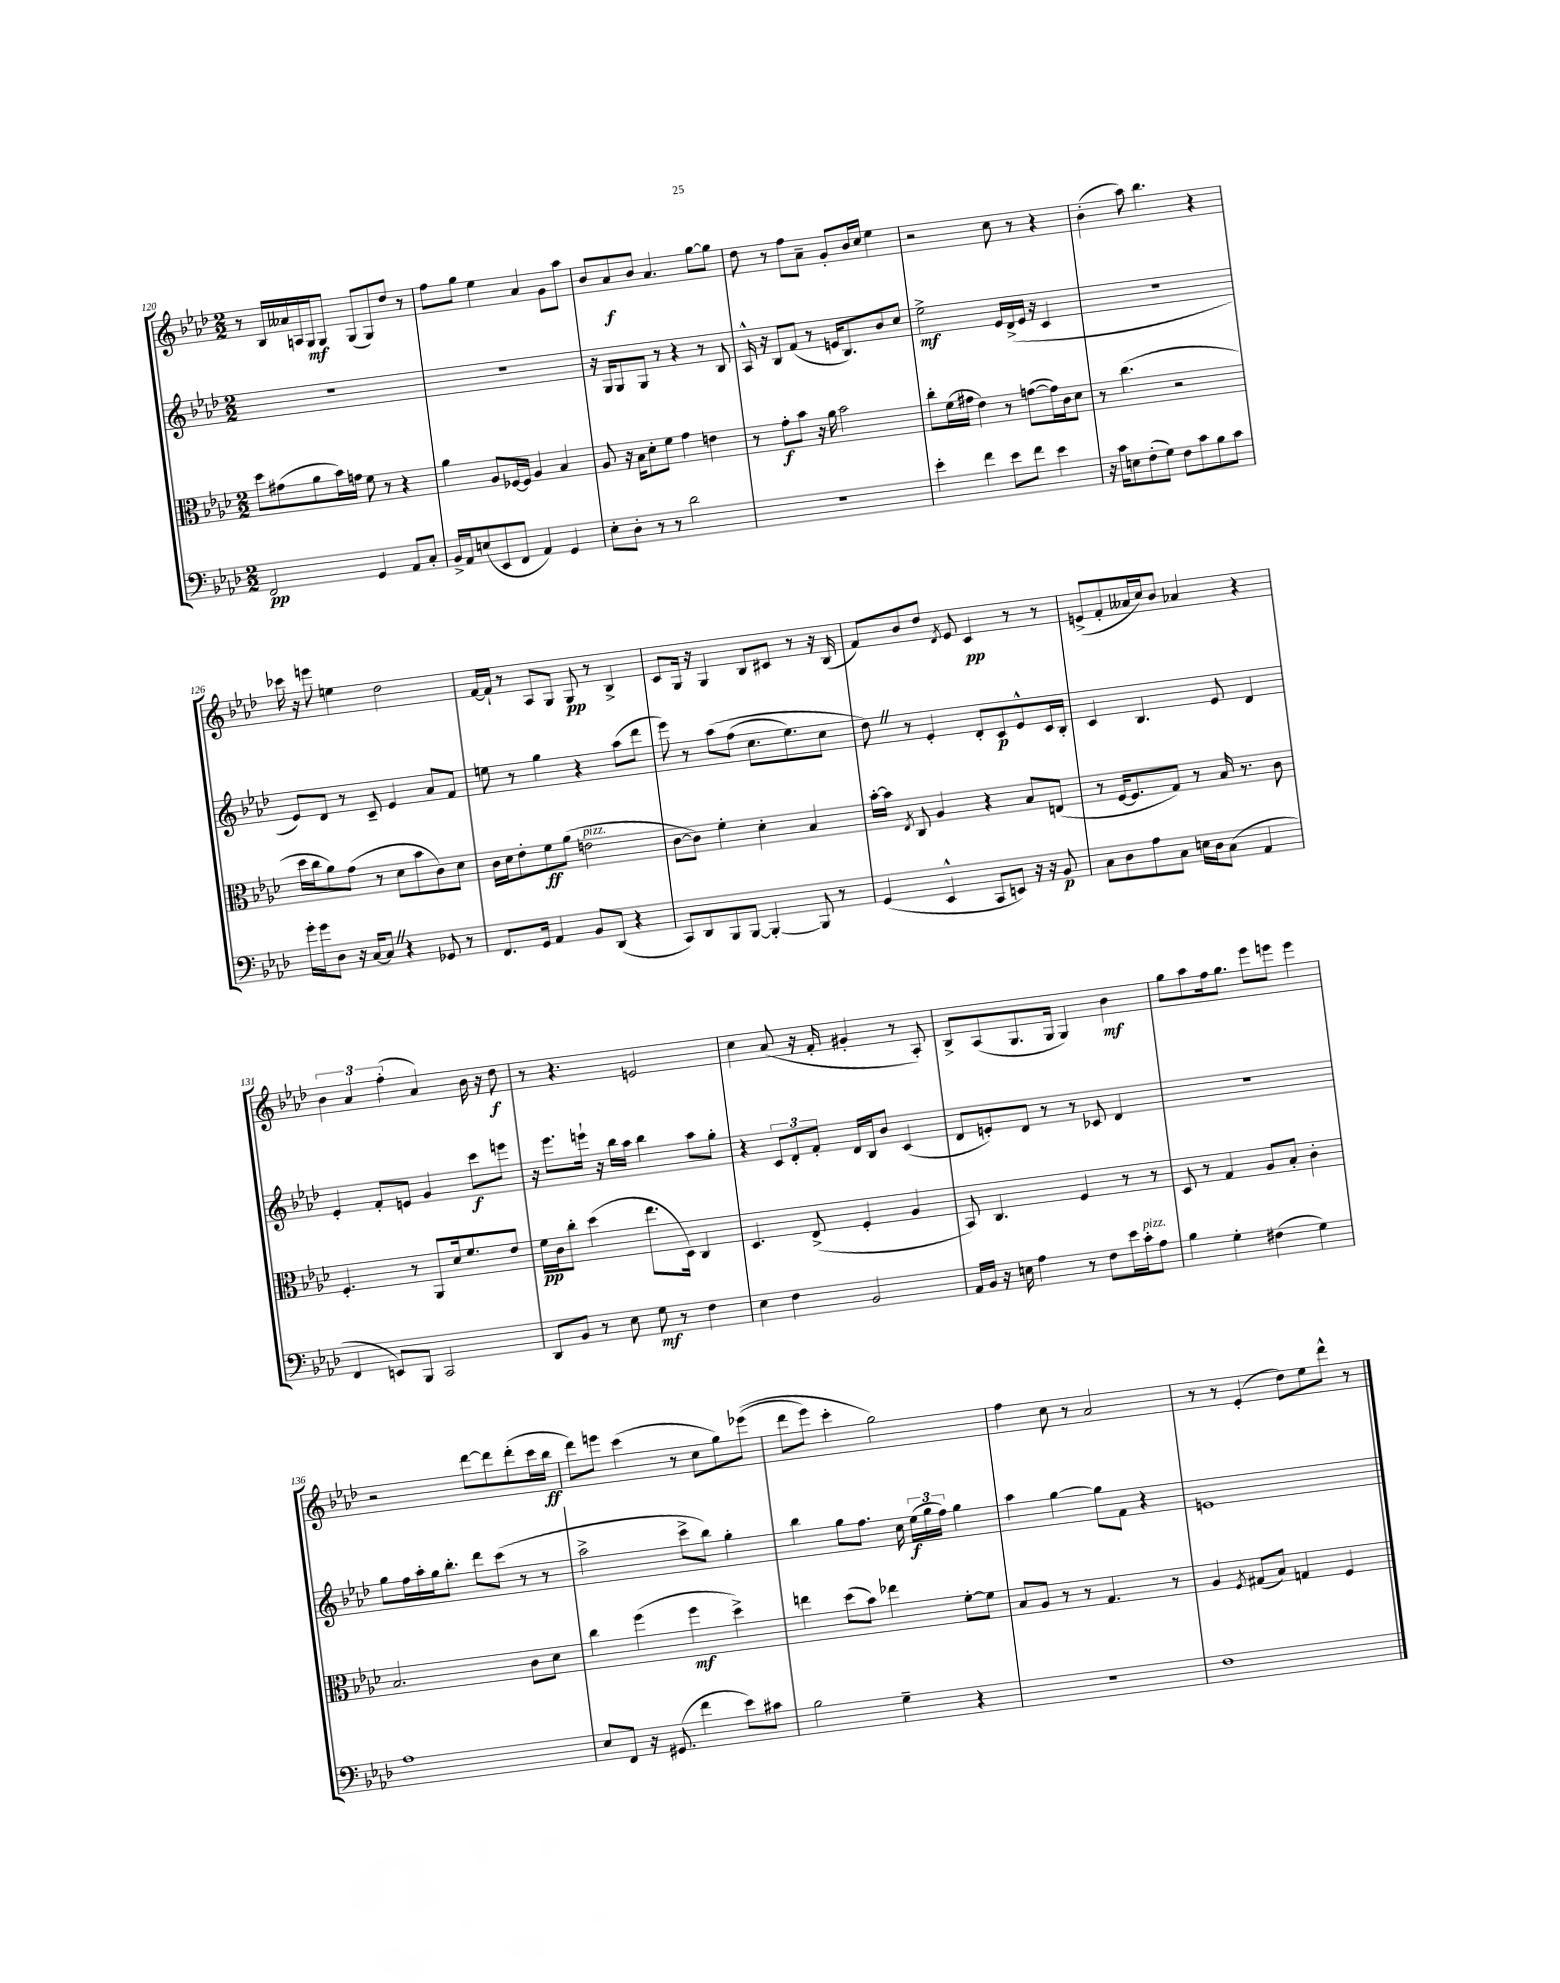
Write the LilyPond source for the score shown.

<<
\new StaffGroup <<
\new Staff = "s0" {
    \clef treble \key aes \major \numericTimeSignature \time 2/2
    \autoBeamOff r8 bes16[ aeses'16 a16 g16\mf g8] g8[( g8) des''8] r8 |
    f''8[ g''8] ees''4 aes'4 g'8[ aes''8] |
    bes'8[ aes'8\f bes'8] aes'4. g''8[~ g''8] |
    des''8 r8 f''8[ aes'8]-- g'8[-. bes'16 c''16] ees''4 |
    r2 c''8 r8 r4 |
    bes'4-.( aes''8) bes''4. r4 |
    ces'''16 r16 e'''8 e''4 des''2 |
    f'16[~ f'16]-! r8 aes8[ g8] g8\pp r8 bes4-> |
    c'8[ g16] r16 g4 bes8[ cis'8] r8 r16 bes16( |
    f'8[) bes'8 des''8] \acciaccatura { des'8 } ees'8 c'4\pp r8 r8 |
    e'8[->( f'8-. aeses'16 c''16) bes'8] aes'4 r4 |
    \tuplet 3/2 { bes'4 aes'4 f''4-.( } aes'4) bes'16 r16 des''8\f |
    r8 r4. e'2 |
    c''4 aes'8( r16 f'16-. gis'4-. r8 aes8-.) |
    bes8[-> aes8( g8. g16] g4) bes'4\mf |
    g''8[ aes''8 f''16 g''8.] ees'''8[ e'''8] e'''4 |
    r2 des'''8[~ des'''8 des'''8-.( c'''16 bes''16]\ff |
    des'''8[) e'''8] c'''4( r8 c''8[ g''8) ees'''8](\( |
    des'''8[ ees'''8]) c'''4-. g''2\) |
    f''4 c''8 r8 aes'2 |
    r8 r8 ees'4-.( des''8[) ees''8 des'''8]-^ r8 \bar "|." |
}
\new Staff = "s1" {
    \clef treble \key aes \major \numericTimeSignature \time 2/2
    \autoBeamOff r1 |
    R1 |
    r16 g16[ g8 g8] r8 r4 r8 bes8 |
    aes16-^ r16 bes8[ f'8]( r8 e'16[ bes8.) bes'8 c''8] |
    ees''2->\mf ees'16[ des'16->( ees'16] r16 c'4 |
    R1 |
    ees'8[) des'8] r8 c'8-- ees'4 aes'8[ f'8] |
    e''8 r8 g''4 r4 aes''8[( des'''8] |
    ees'''8) r8 aes''8[\( f''8]( c''8.[ ees''8.) c''8] |
    des''8\) \once \override BreathingSign.text = \markup { \musicglyph "scripts.caesura.straight" } \breathe r8 ees'4-. des'8[-. c'8\p ees'8-^ c'16 bes16]-. |
    c'4 bes4. ees'8 des'4 |
    ees'4-. f'8[-. e'8] g'4 c'''8[\f e'''8] |
    r16 ees'''8.[ e'''16]-! r16 bes''16[ aes''16] bes''4 aes''8[ g''8]-. |
    r4 \tuplet 3/2 { c'8[ des'8-. f'8]-. } des'16[ bes16 bes'8] c'4( |
    des'8[ e'8-.) des'8] r8 r8 ces'8 des'4 |
    R1 |
    g''8[ f''16 aes''16-. g''16 bes''8.]-. des'''8[ c'''8]( r8 r8 |
    aes''2-> c'''8[-> bes''8]) g''4-. |
    bes''4 g''8[ f''8.] c''16 \tuplet 3/2 { ees''16[\f( g''16 f''16]) } g''4 |
    aes''4 g''4~ g''8[ f'8] r4 |
    e'1 \bar "|." |
}
\new Staff = "s2" {
    \clef alto \key aes \major \numericTimeSignature \time 2/2
    \autoBeamOff des''8[ gis'8( aes'8 bes'16) g'16] f'8 r8 r4 |
    aes'4 aes8[ fes16~ fes16] aes4 bes4 |
    aes8 r16 bes16[ des'8-. f'8] g'4 e'4 |
    r8 g'8[-.\f bes'8] r16 aes'16 bes'2 |
    c''8[-. f'16( gis'16] ees'4) r8 g'8[~( g'16) c'16 des'8] |
    r8 c''4.( r2 |
    des''16[ c''16 aes'8) g'8]( r8 des'8[ bes'8 c'8) des'8] |
    c'16[ des'16 ees'8-. f'8\ff aes'8]( e'2^\markup { \italic "pizz." } |
    c'8[~ c'8]) f'4-. des'4-. bes4 |
    bes'16[~-. bes'16] \acciaccatura { ees8 } c8 aes4 r4 bes8[ e8]( |
    r8 f16[~ f8. g8]) r8 bes16 r8. c'8 |
    f4.-. r8 aes,8[ des'16 f'8. ees'8] |
    f'16[\pp c'16 c''8]-. des''4( ees''8.[ des16]) c4 |
    des4. ees8->( f4-. aes4 |
    bes,8) c4. f4 r8 r8 |
    des8 r8 g4 aes8[ bes8]-. c'4-. |
    bes2. c'8[ des'8] |
    c''4 f''4( f''4\mf des''4->) |
    e''4 des''8[( bes'8]) ees''4 f'8[~-. f'8] |
    bes8[ aes8] r8 r8 g4. r8 |
    aes4 \acciaccatura { f8 } gis8[( bes8]) g4 f4 \bar "|." |
}
\new Staff = "s3" {
    \clef bass \key aes \major \numericTimeSignature \time 2/2
    \autoBeamOff f,2\pp g,4 aes,8[ c8]-. |
    bes,16[-> aes,16 e8( ees,8 f,8] aes,4) g,4 |
    ees8[-. des8]-. r8 r8 des'2 |
    R1 |
    ees'4-. f'4 ees'8[ f'8] ees'4 |
    r16 c'16[ e8 f8-.( g8]) f8[ c'8 bes8 c'8] |
    g'16[-. g'16 des8] r16 c16[~ c8] \once \override BreathingSign.text = \markup { \musicglyph "scripts.caesura.straight" } \breathe r4 ges,8 r8 |
    f,8.[ g,16] aes,4 bes,8[ des,8]( r4 |
    c,8[) des,8 bes,,8 bes,,8]~ bes,,4~-. bes,,8 r8 |
    g,4( ees,4-^ c,8[ e,8]) r16 r16 bes,8\p |
    c8[ des8 aes8 c8] e16[ des16 c8]( aes,4 |
    f,4 e,8[) bes,,8] c,2 |
    des,8[ bes,8] r8 ees8 g8\mf r8 f4 |
    ees4 f4 bes,2 |
    aes,16[ bes,16] r16 e16 aes4 r8 f8[ ees'16 c'16-.^\markup { \italic "pizz." } aes8] |
    bes4 g4-. fis4( g4) |
    aes1 |
    ees8[ f,8] r16 gis,8.( f'4 ees'8[) cis'8] |
    bes2 g4-- r4 |
    r1 |
    f1 \bar "|." |
}
>>
>>
\layout { \context { \Score currentBarNumber = #120 } }
